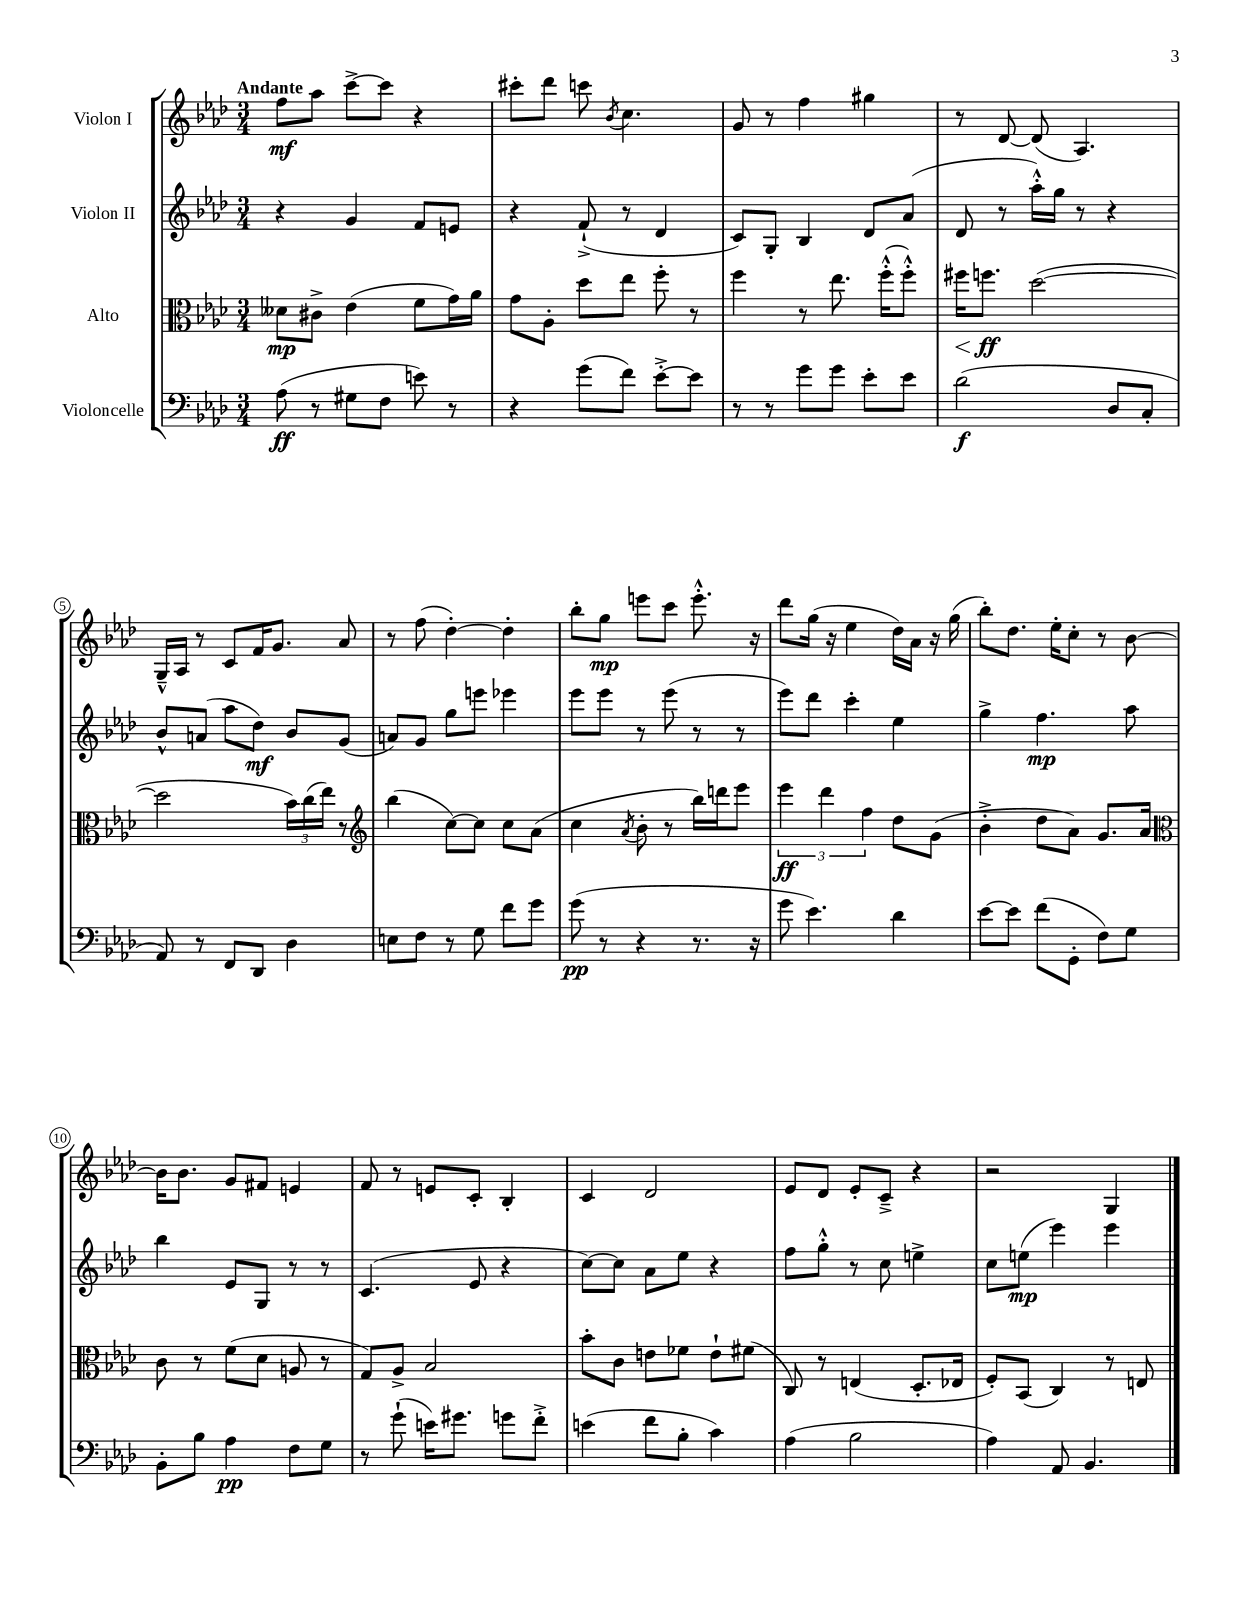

**kern	**dynam	**kern	**dynam	**kern	**dynam	**kern	**dynam
*part4	*part4	*part3	*part3	*part2	*part2	*part1	*part1
*staff4	*staff4	*staff3	*staff3	*staff2	*staff2	*staff1	*staff1
*I"Violoncelle	*	*I"Alto	*	*I"Violon II	*	*I"Violon I	*
*clefF4	*	*clefC3	*	*clefG2	*	*clefG2	*
*k[b-e-a-d-]	*	*k[b-e-a-d-]	*	*k[b-e-a-d-]	*	*k[b-e-a-d-]	*
*M3/4	*	*M3/4	*	*M3/4	*	*M3/4	*
=1	=1	=1	=1	=1	=1	=1	=1
!	!	!	!	!	!	!LO:TX:a:B:t=Andante	!
(8A-\	ff	8d--X\L	mp	4r	.	8ff\L	mf
8r	.	8c#X^\J	.	.	.	8aa-\J	.
8G#X\L	.	(4e-\	.	4g/	.	[8ccc^\L	.
8F\J	.	.	.	.	.	8ccc\J]	.
8en\)	.	8f\L	.	8f/L	.	4r	.
8r	.	16g\L)	.	8en/J	.	.	.
.	.	16a-\JJ	.	.	.	.	.
=2	=2	=2	=2	=2	=2	=2	=2
4r	.	8g\L	.	4r	.	8ccc#X'\L	.
.	.	8A-'\J	.	.	.	8ddd-\J	.
(8g\L	.	8dd-\L	.	(8f`^/	.	8cccn\	.
.	.	.	.	.	.	8qb-/	.
8f\J)	.	8ee-\J	.	8r	.	4.cc\	.
[8e-'^\L	.	8ff'\	.	4d-/	.	.	.
8e-\J]	.	8r	.	.	.	.	.
=3	=3	=3	=3	=3	=3	=3	=3
8r	.	4ff\	.	8c/L)	.	8g/	.
8r	.	.	.	8G'/J	.	8r	.
8g\L	.	8r	.	4B-/	.	4ff\	.
8g\J	.	8.ee-\	.	.	.	.	.
8e-'\L	.	.	.	8d-/L	.	4gg#X\	.
.	.	(16ff'^^\KL	.	.	.	.	.
8e-\J	.	8ff'^^\J)	.	(8a-/J	.	.	.
=4	=4	=4	=4	=4	=4	=4	=4
!	!	!	!LO:HP:b	!	!	!	!
(2d-\	f	16ff#X\KL	<	8d-/	.	8r	.
.	.	8.ffn\J	ff	.	.	.	.
.	.	.	.	8r	.	[8d-/	.
.	.	([2dd-\	[	16aa-'^^\LL)	.	(8d-/]	.
.	.	.	.	16gg\JJ	.	.	.
.	.	.	.	8r	.	4.A-/)	.
8D-/L	.	.	.	4r	.	.	.
8C'/J	.	.	.	.	.	.	.
!!LO:LB:g=z
=5	=5	=5	=5	=5	=5	=5	=5
8AA-/)	.	2dd-\]	.	8b-^^/L	.	16G~^^/LL	.
.	.	.	.	.	.	16A-/JJ	.
8r	.	.	.	(8an/J	.	8r	.
8FF/L	.	.	.	8aa-\L	.	8c/L	.
8DD-/J	.	.	.	8dd-\J)	mf	16f/K	.
.	.	.	.	.	.	8.g/J	.
4D-\	.	24b-\LL)	.	8b-/L	.	.	.
.	.	(24cc\	.	.	.	.	.
.	.	24ee-\JJ)	.	.	.	.	.
.	.	8r	.	(8g/J	.	8a-/	.
=6	=6	=6	=6	=6	=6	=6	=6
*	*	*clefG2	*	*	*	*	*
8En\L	.	(4bb-\	.	8an/L)	.	8r	.
8F\J	.	.	.	8g/J	.	(8ff\	.
8r	.	[8cc\L)	.	8gg\L	.	[4dd-'\)	.
8G\	.	8cc\J]	.	8eeen\J	.	.	.
8f\L	.	8cc\L	.	4eee-X\	.	4dd-'\]	.
8g\J	.	(8a-\J	.	.	.	.	.
=7	=7	=7	=7	=7	=7	=7	=7
(8g\	pp	4cc\	.	8eee-\L	.	8bb-'\L	.
8r	.	.	.	8eee-\J	.	8gg\J	mp
.	.	8qa-/	.	.	.	.	.
4r	.	8b-'\	.	8r	.	8eeen\L	.
.	.	8r	.	(8eee-\	.	8ccc\J	.
8.r	.	16bb-\LL)	.	8r	.	8.eee'^^\	.
.	.	16dddn\J	.	.	.	.	.
.	.	8eee-\J	.	8r	.	.	.
16r	.	.	.	.	.	16r	.
=8	=8	=8	=8	=8	=8	=8	=8
8g\	.	6eee-\	ff	8eee-\L)	.	8ddd-\L	.
4.e-\)	.	.	.	8ddd-\J	.	(16gg\Jk	.
.	.	6ddd-\	.	.	.	.	.
.	.	.	.	.	.	16r	.
.	.	.	.	4ccc'\	.	4ee-\	.
.	.	6ff\	.	.	.	.	.
4d-\	.	8dd-\L	.	4ee-\	.	16dd-\LL)	.
.	.	.	.	.	.	16a-\JJ	.
.	.	(8g\J	.	.	.	16r	.
.	.	.	.	.	.	(16gg\	.
=9	=9	=9	=9	=9	=9	=9	=9
[8e-\L	.	4b-'^\	.	4gg^\	.	8bb-'\L)	.
8e-\J]	.	.	.	.	.	8.dd-\J	.
(8f\L	.	8dd-\L	.	4.ff\	mp	.	.
.	.	.	.	.	.	16ee-'\KL	.
8GG'\J	.	8a-\J)	.	.	.	8cc'\J	.
8F\L)	.	8.g/L	.	.	.	8r	.
8G\J	.	.	.	8aa-\	.	[8b-\	.
.	.	16a-/Jk	.	.	.	.	.
!!LO:LB:g=z
=10	=10	=10	=10	=10	=10	=10	=10
*	*	*clefC3	*	*	*	*	*
8BB-'\L	.	8c\	.	4bb-\	.	16b-\KL]	.
.	.	.	.	.	.	8.b-\J	.
8B-\J	.	8r	.	.	.	.	.
4A-\	pp	(8f\L	.	8e-/L	.	8g/L	.
.	.	8d-\J	.	8G/J	.	8f#X/J	.
8F\L	.	8An/	.	8r	.	4en/	.
8G\J	.	8r	.	8r	.	.	.
=11	=11	=11	=11	=11	=11	=11	=11
8r	.	8G/L)	.	(4.c/	.	8f/	.
(8g`\	.	8A-^/J	.	.	.	8r	.
16en\KL)	.	2B-/	.	.	.	8en/L	.
8.g#X\J	.	.	.	.	.	.	.
.	.	.	.	8e-/	.	8c'/J	.
8gn\L	.	.	.	4r	.	4B-'/	.
8f'^\J	.	.	.	.	.	.	.
=12	=12	=12	=12	=12	=12	=12	=12
(4en\	.	8b-'\L	.	[8cc\L)	.	4c/	.
.	.	8c\J	.	8cc\J]	.	.	.
8f\L	.	8en\L	.	8a-\L	.	2d-/	.
8B-'\J	.	8f-X\J	.	8ee-\J	.	.	.
4c\)	.	8e`\L	.	4r	.	.	.
.	.	(8f#X\J	.	.	.	.	.
=13	=13	=13	=13	=13	=13	=13	=13
(4A-\	.	8C/)	.	8ff\L	.	8e-/L	.
.	.	8r	.	8gg'^^\J	.	8d-/J	.
2B-\	.	(4En/	.	8r	.	8e-'/L	.
.	.	.	.	8cc\	.	8c~^/J	.
.	.	8.D-'/L	.	4een^\	.	4r	.
.	.	16E-X/Jk	.	.	.	.	.
=14	=14	=14	=14	=14	=14	=14	=14
4A-\)	.	8F'/L)	.	8cc\L	.	2r	.
.	.	(8BB-/J	.	(8een\J	mp	.	.
8AA-/	.	4C/)	.	4eee-\)	.	.	.
4.BB-/	.	.	.	.	.	.	.
.	.	8r	.	4eee-\	.	4G/	.
.	.	8En/	.	.	.	.	.
==	==	==	==	==	==	==	==
*-	*-	*-	*-	*-	*-	*-	*-
